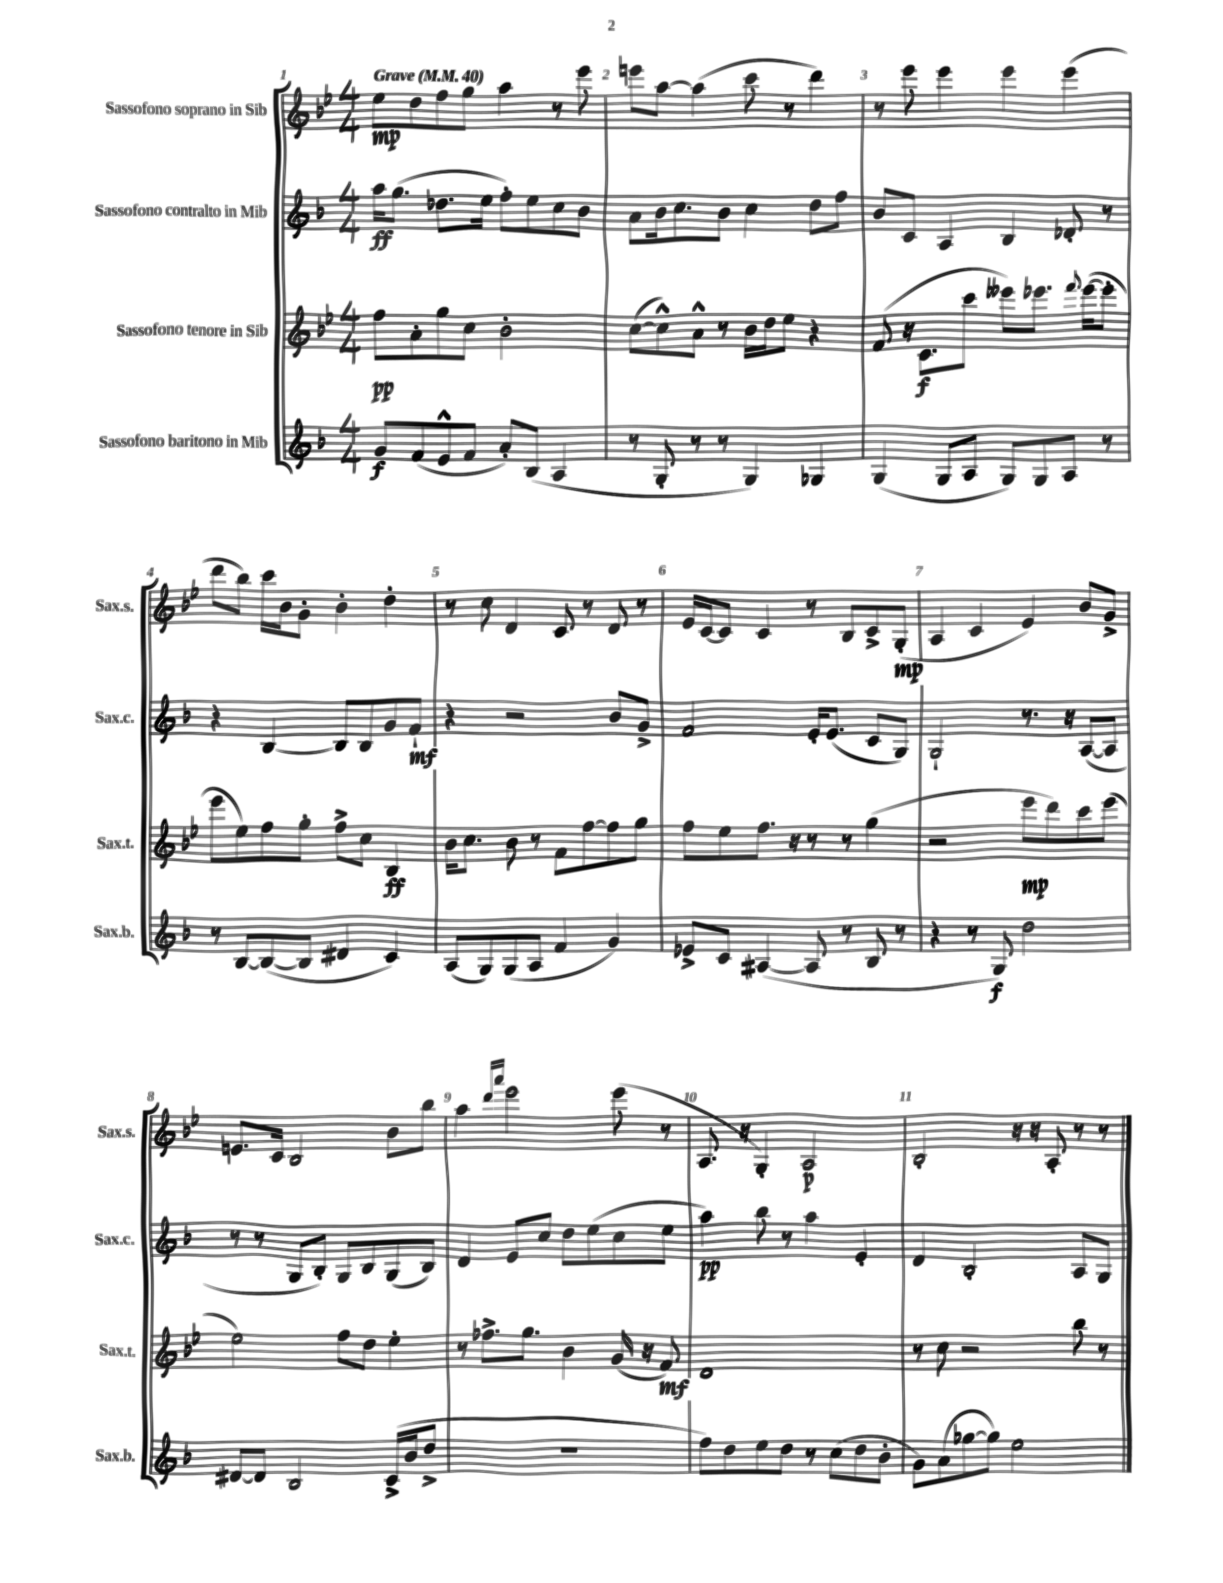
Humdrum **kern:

**kern	**kern	**kern	**kern
*staff4	*staff3	*staff2	*staff1
*clefG2	*clefG2	*clefG2	*clefG2
*k[b-]	*k[b-e-]	*k[b-]	*k[b-e-]
*M4/4	*M4/4	*M4/4	*M4/4
*MM40	*MM40	*MM40	*MM40
8g/L	8ff\L	16aa\LK	8ee-\L
.	.	(8.gg\J	.
(8f/	8a'\	.	8dd\
8e^^/	8gg\	8.dd-\L	8ff\
8f/J	8cc\J	.	8gg\J
.	.	16ee\Jk	.
8a'/L)	2b-'\	8ff'\L)	4aa\
(8B-/J	.	8ee\	.
4A/	.	8cc\	8r
.	.	8b-\J	8eee-\
=	=	=	=
8r	([8cc\L	8a\L	8eee\L
8G'/	8cc^^\])	16b-\k	[8aa\J
.	.	8.cc\	.
8r	8a^^\J	.	(4aa\]
8r	8r	8b-\J	.
4G/)	16b-\LL	4cc\	8ccc\
.	16dd\J	.	.
.	8ee-\J	.	8r
4G-/	4r	8dd\L	4ddd\)
.	.	8ff\J	.
=	=	=	=
(4G/	(8f/	8b-/L	8r
.	16r	8c/J	8eee-\
.	8.c\L	.	.
8G/L	.	4A/	4eee-\
8A/J	8ccc\J	.	.
8G/L)	8eee--\L)	4B-/	4eee-\
8G/	8.eee-\J	.	.
8A/J	.	8d-'/	(4eee-\
.	8qqfff/	.	.
.	([16eee-\LK	.	.
8r	8eee-'\]J	8r	.
=	=	=	=
8r	8eee-\L	4r	8ddd\L
[8B-/L	8ee-\)	.	8bb-\J)
(8B-/_	8ff\	[4B-/	16ccc\LL
.	.	.	16b-\J
8B-/]J	8gg'\J	.	8g'\J
4d#/	8ff^\L	8B-/]L	4b-'\
.	8cc\J	8B-/	.
4c/)	4B-/	8g/	4dd'\
.	.	8f`/J	.
=	=	=	=
(8A/L	16b-\LK	4r	8r
.	8.cc\J	.	.
8G/)	.	.	8cc\
(8G/	8b-\	2r	4d/
8A/J	8r	.	.
4f/	8f\L	.	8c/
.	[8ff\	.	8r
4g/)	8ff\]	8b-/L	8d/
.	8gg\J	8g^/J	8r
=	=	=	=
8e-^/L	8ff\L	2f/	16e-/LL
.	.	.	[16c/J
8c/J	8ee-\	.	8c/]J
([4A#/	8.ff\J	.	4c/
.	16r	.	.
8A#/]	8r	16e'/LK	8r
.	.	(8.e/J	.
8r	8r	.	8B-/L
8B-/	(4gg\	8c/L	8c^/
8r	.	8G/J)	(8G'/J
=	=	=	=
4r	2r	2G`/	4A/
8r	.	.	4c/
8G/)	.	.	.
2dd\	8eee-\L	8.r	4e-/)
.	8ddd\)	.	.
.	.	16r	.
.	8ccc\	([8A/L	8b-/L
.	(8eee-\J	8A/]J	8g^/J
=	=	=	=
[8d#/L	2ee-\)	8r	8.e/L
8d#/]J	.	8r	.
.	.	.	16c/Jk
2B-/	.	8G/L	2B-/
.	.	8B-'/J)	.
.	8ff\L	8G/L	.
.	8dd\J	8B-/	.
(16c^/LL	4ee-'\	(8G/	8b-\L
16b-/J	.	.	.
8dd^/J	.	8B-/J)	8bb-\J
=	=	=	=
1r	8r	4d/	4aa\
.	8.ff-^\L	.	.
.	.	.	16qqddd/LL
.	.	.	16qqaaa/JJ
.	.	8e/L	2eee-\
.	8.gg\J	.	.
.	.	8cc/J	.
.	4b-\	8dd\L	.
.	.	(8ee\	.
.	(16g/	8cc\	(8eee-\
.	16r	.	.
.	8f/)	8ee\J	8r
=	=	=	=
8ff\L)	1d	4aa\)	8.A/
8dd\	.	.	.
.	.	.	16r
8ee\	.	8bb-\	4G'/)
8dd\J	.	8r	.
8r	.	4aa\	2A/
(8cc\L	.	.	.
8dd\	.	4e'/	.
8b-'\J	.	.	.
=	=	=	=
8g\L)	8r	4d/	2B-'/
(8a\	8cc\	.	.
[8gg-\	2r	2B-'/	.
8gg-\]J)	.	.	.
2ee\	.	.	16r
.	.	.	16r
.	.	.	8A'/
.	8bb-\	8A/L	8r
.	8r	8G/J	8r
==	==	==	==
*-	*-	*-	*-
